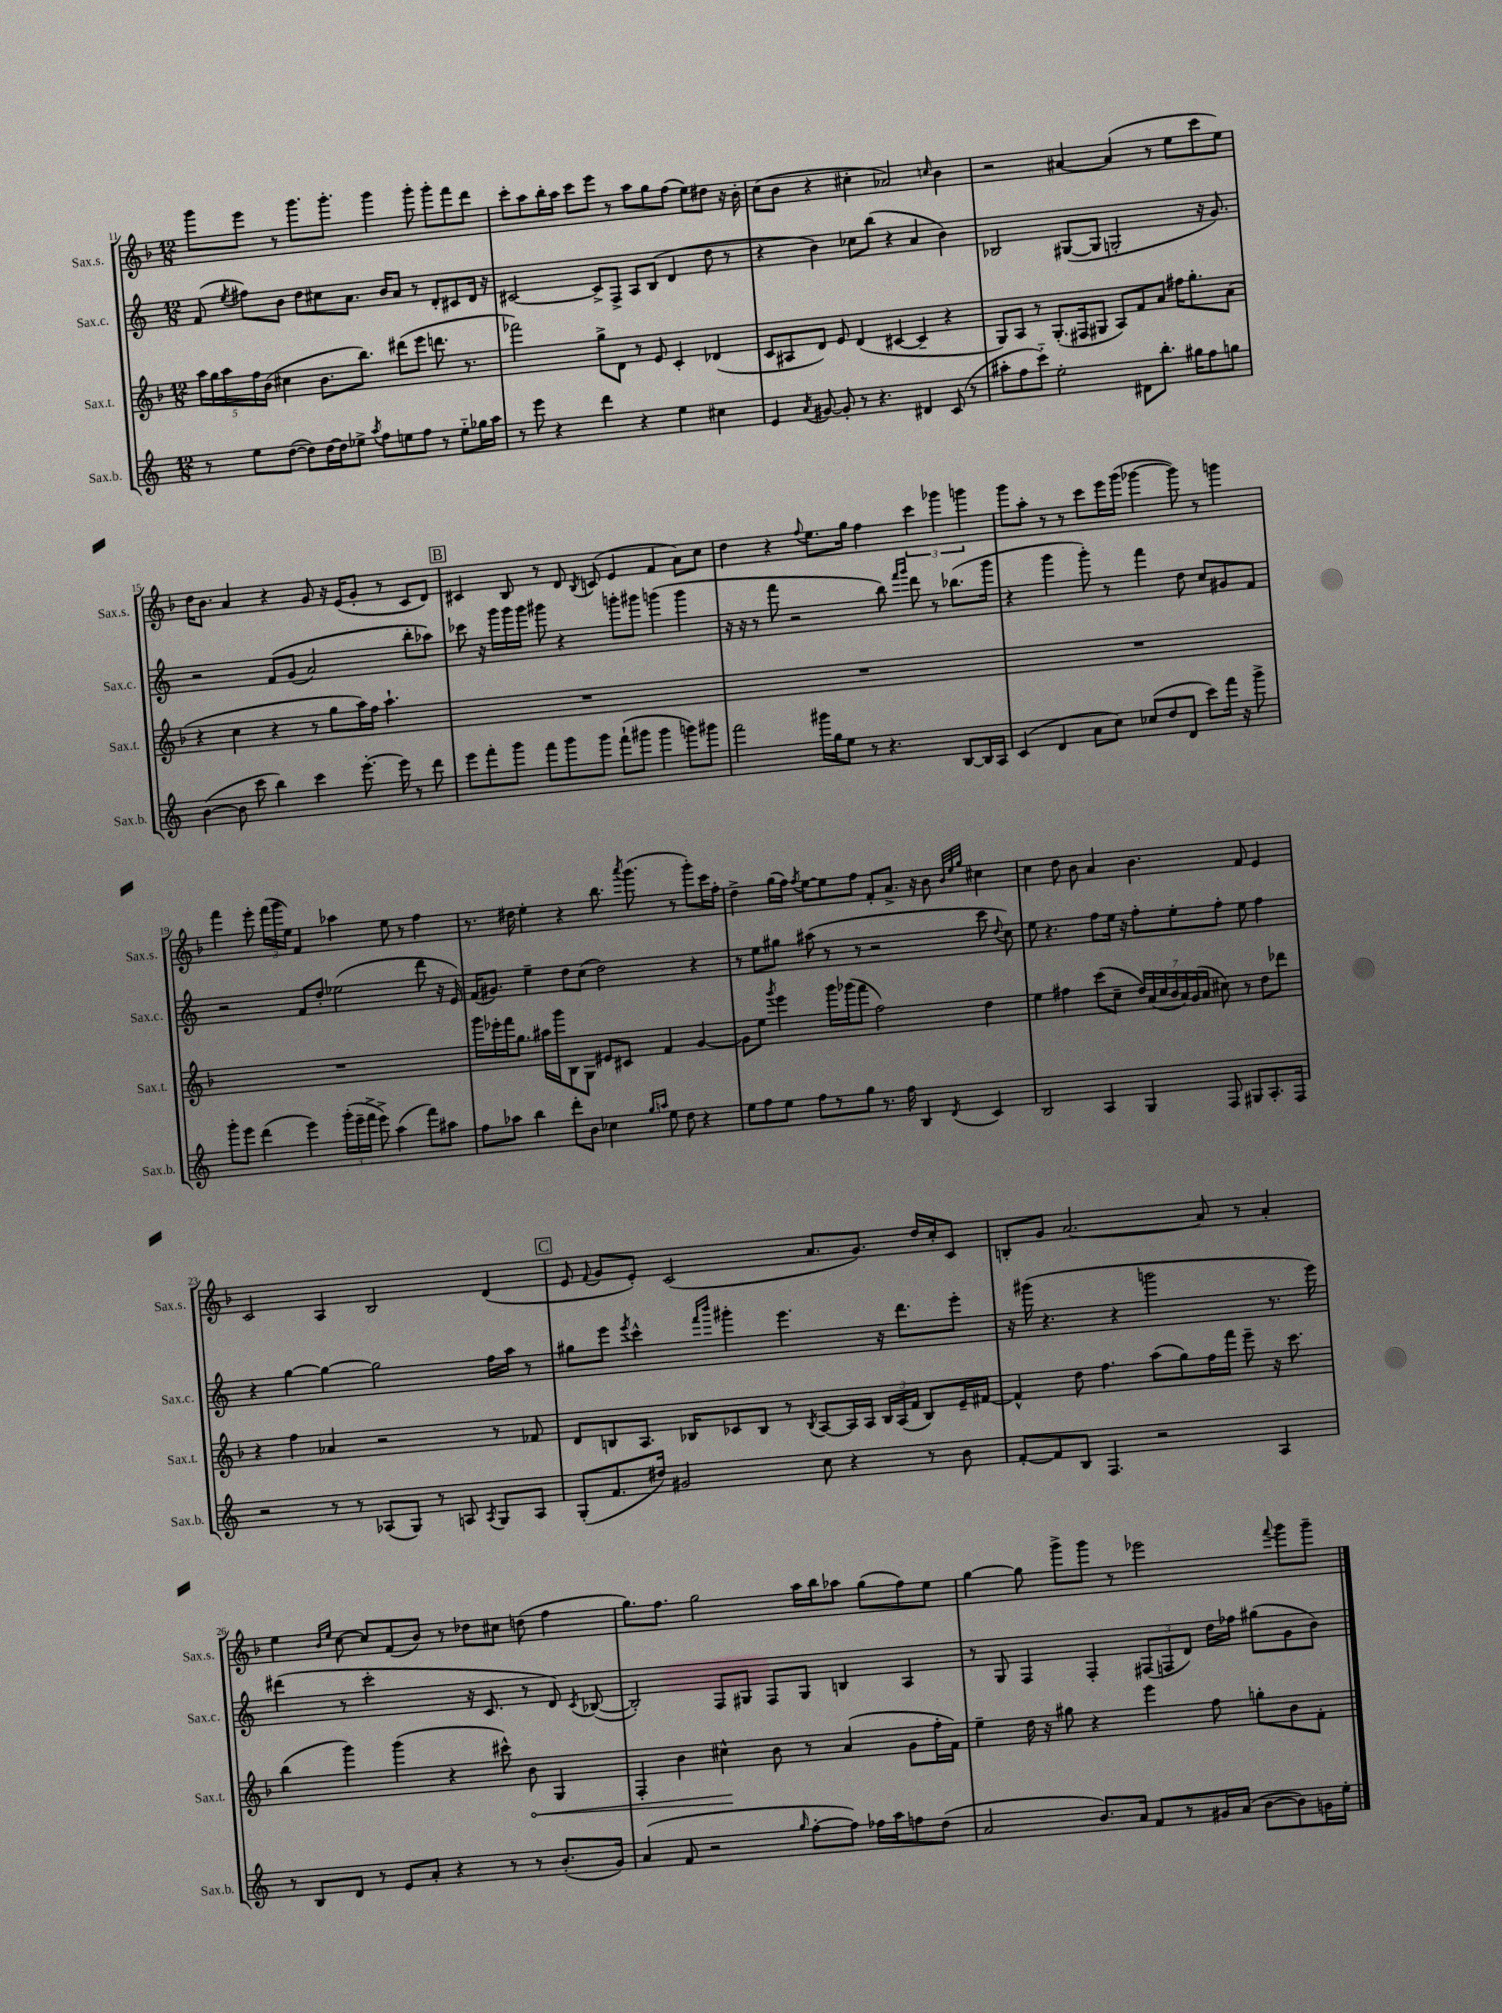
<<
\new StaffGroup <<
\new Staff = "s0" \with { instrumentName = "Sax.s." shortInstrumentName = "Sax.s." } {
    \clef treble \key f \major \numericTimeSignature \time 12/8
    \autoBeamOff g'''8[ e'''8] r8 g'''8.[ g'''8.]-. g'''4 g'''8-. g'''8[-. f'''8 d'''8] |
    c'''8[-. a''8 bes''16-. a''16] c'''8[ e'''8] r8 a''8[ g''8 f''8]( e''8[) dis''8] r16 bes'16-. |
    c''8[( bes'8] r4 cis''4-. aes'2) \grace { c''16 } bes'4 |
    r2 ais'4~ ais'4( r8 e''8[ c'''8 e''8]) |
    d''16[ bes'8.] a'4 r4 g'8 r16 e'16[( g'8]-. r8 c'8[ d'8]) |
    \mark \markup { \box "B" } cis'4 bes8 r8 d'8 \acciaccatura { bes8 } c'8( e'4 f'4 a'8[) c''8] |
    d''4 r4 \appoggiatura { f''8 } e''8.[ g''16] f''4 \tuplet 3/2 { c'''4 ges'''4 g'''4 } |
    g'''8[ a''8]-. r8 r8 c'''8[ e'''16 g'''16]( ges'''4~ ges'''8) r8 g'''4 |
    f'''4 e'''8-. \tuplet 3/2 { f'''16[( g'''16 e''16]) } f'4 aes''4 e''8 r8 f''4 |
    r8. dis''16 e''4-. r4 bes''8. \acciaccatura { a'''8 } g'''8.( r8 g'''8[-.) c'''16 f''16]-. |
    d''4-> g''16[( f''16]) \acciaccatura { f''8 } e''8[~ e''8 f''8] f'8[-. a'8.]-> r16 bes'8 \grace { bes'32[ e''32 g''32] } cis''4 |
    c''4 d''8 bes'8 a'4 bes'4. f'8 e'4 |
    c'2 a4 bes2 d'4( |
    \mark \markup { \box "C" } e'8 \appoggiatura { f'8 } g'8[ e'8]-.) c'2( a'8.[ g'8.]) d''16[ c''16-. c'8] |
    b8[-. g'8] a'2.~ a'8 r8 a'4-. |
    e''4 \grace { bes'16[ e''16] } c''8~ c''8[ f'8( bes'8]) r8 des''8[ cis''8] d''8( f''4 |
    g''8.[) f''8.] g''2 a''16[ bes''16 aes''8] g''8[( f''8) e''8] |
    g''4~ g''8 g'''8[-> g'''8] r8 ees'''2 \appoggiatura { f'''8 } g'''8[ g'''8]-- \bar "|." |
}
\new Staff = "s1" \with { instrumentName = "Sax.c." shortInstrumentName = "Sax.c." } {
    \clef treble \key c \major \numericTimeSignature \time 12/8
    \autoBeamOff f'8( \acciaccatura { e''8 } fis''8[) b'8] d''8[ cis''8 a'8.] b'16[ a'8] r8 d'8[-. cis'8 d'16] r16 |
    cis'2~ cis'8[-> f8]-> a8[ b8]( d'4 d''8 r8 |
    r4 b'4) ces''8[ b''8]( r4 a'4 b'4) |
    bes2 gis8[~( gis8] g2-. r16 g'8.) |
    r2 f'8[\( g'8]( a'2) b''8[-. aes''8]\) |
    \mark \markup { \box "B" } ces'''8 r16 g'''16[ g'''16 g'''16] gis'''8 r4 g'''8[-. gis'''8] g'''4( g'''4 |
    r16 r16 r8 f'''8 r2 b''8) \grace { f'''16[ g'''16] } d'''8 r8 bes''8.[( g'''16] |
    r4 g'''4 g'''8-.) r8 f'''4 d''8 c''8[ gis'8 f'8] |
    r2 f'8[ d''8]-. ees''2( d'''8 r16 e'16) |
    f'16[( gis'8.]) e''4-- d''8[ c''8]( d''2) r4 |
    r8 e''8[ gis''8] ais''8( r8 r8 r2 c'''8 \appoggiatura { d''8 } c''8) |
    e''8 r4. f''8[ e''16] r16 f''8[-. e''8-. f''8]-. e''8 f''4 |
    r4 g''4~ g''4~ g''2 f''16[ a''16] r8 |
    \mark \markup { \box "C" } gis''8[ e'''8] \acciaccatura { e'''8 } c'''4-^ \grace { f'''16[ b'''16] } gis'''4-. e'''4. r16 d'''8.[ e'''8]-. |
    r16 gis'''16( r4. r4 g'''2 r8. e'''16) |
    dis'''4( r8 c'''2-. r16 c'8. r8 d'8) \acciaccatura { c'8 } bes8~( |
    bes2-.) f8[ gis8] f8[ gis8] b4 a4 |
    r8 g8 f4 f4-. \tuplet 3/2 { fis8[( f8 d'8]) } d''16[ fes''16] gis''8[( g'8 b'8]) \bar "|." |
}
\new Staff = "s2" \with { instrumentName = "Sax.t." shortInstrumentName = "Sax.t." } {
    \clef treble \key f \major \numericTimeSignature \time 12/8
    \autoBeamOff \tuplet 5/4 { a''16[ g''16 a''16 f''16 bes'16]( } cis''4 bes'8.[ bes''8.]) dis'''8[( e'''8] d'''8. r8. |
    fes'''2) g''8[-> d'8] r8 e'8 c'4-. des'4( |
    c'8[ ais8 d'8]) e'8 d'4( cis'4~ cis'4-- r4 |
    g8[) a8] r8 g8.[-.( fis16 gis8] a8[) f'8 a'8] fis''16[ g''8.-. a'8]( |
    r4 c''4 r4 r8 g''8[ a''16) f''16] a''4.-! |
    \mark \markup { \box "B" } R1. |
    R1. |
    R1. |
    R1. |
    g'''16[ ees'''16-. f'''16 g''8.] ais''16[ g'''16 bes8 g8] eis'8[ cis'8] f'4 g'4~ |
    g'8[ e''8] \acciaccatura { g'''8 } e'''4 g'''16[ ges'''16( f'''8] f''2) d''4 |
    e''4 fis''4 c'''8[( c''8]-- \tuplet 7/4 { d''16[) a'16( c''16 bes'16 a'16) g'16( a'16] } cis''8) r8 d''8[ des'''8] |
    r4 f''4 aes'4 r2 r8 fes'8 |
    \mark \markup { \box "C" } d'8[ b8 a8.] bes16[ ces'8 bes8] r8 \acciaccatura { bes8 } a8[~ a16 a16] \tuplet 3/2 { bes16[ a16( f'16] } bes8[) e'16-- fis'16]~ |
    fis'4-^ d''8 f''4. a''8[( g''8) f''16 f'''16] e'''8-- r16 c'''8. |
    bes''4( g'''4) g'''4( r4 cis'''8-^) \once \override Hairpin.circled-tip = ##t bes'8\< g4 |
    f4-. bes'4 cis''4-^\! bes'8 r8 a'4( g'8[ f''16-. f'16]) |
    e''4-- d''16 r16 gis''8 r4 e'''4 f''8 g''8[-. bes'8 f'8]-. \bar "|." |
}
\new Staff = "s3" \with { instrumentName = "Sax.b." shortInstrumentName = "Sax.b." } {
    \clef treble \key c \major \numericTimeSignature \time 12/8
    \autoBeamOff r8 e''8[ d''8]~( d''8[) d''16~ d''16 ees''8]-> \acciaccatura { a''8 } f''8[ e''8 f''8] r8 e''8[-_ ges''16 a''16] |
    r8 e'''8 r4 d'''4 r4 e''4 cis''4 |
    e'4 \acciaccatura { a'8 } gis'8~ gis'8-. r8 r4. dis'4 c'8( r8 |
    ais''8[-. f''8 c'''8]-_) e''2-. dis'8[ b''8.]-. gis''16[ f''8 g''8] |
    b'4~( b'8 c'''8 b''4) c'''4 e'''8.~-. e'''16 r8 d'''8 |
    \mark \markup { \box "B" } e'''8[ f'''8-. g'''8] f'''8[ g'''8 g'''8] f'''8[-!( gis'''8] gis'''4 g'''8[) gis'''8] |
    f'''2 gis'''16[ g''16 e''8] r8 r4. b8[~ b16 a16] |
    c'4( d'4 a'8[ c''8]) ces''8[( d''8 d'8] c'''8[) f'''16] r16 g'''8-> |
    g'''8[-. e'''8] d'''4( e'''4) \tuplet 3/2 { g'''16[-.( e'''16-- f'''16]-> } e'''8->) a''4( f'''8[) ais''8] |
    f''8[ aes''8] b''4 d'''8[-. b'8] ces''4 \grace { g''16[ a''16] } e''8 d''8 r4 |
    e''8[ f''8 e''8] f''8[ r8 g''8] r8. f''16 b4 \acciaccatura { d'8 } c'4 |
    b2 a4 g4 f8 gis8[ a8.-. f16] |
    r2 r8 r8 aes8[( g8]) r8 a8 \acciaccatura { a8 } g8[ a8] |
    \mark \markup { \box "C" } g8[-.( f'8. dis''16]) gis'2 c''8 r4 r8 b'8 |
    f'8[~-. f'8 b8] f4. r2 a4 |
    r8 b8[ d'8] r8 e'8[ a'8]-. r4 r8 r8 b'8.[-.( g'16]) |
    a'4( f'8 r2 \grace { g''16 } f''8[~-. f''8]) fes''16[ a''16 f''8 d''8]( |
    a'2 b'8.[) a'16] f'8[ r8 gis'16 a'16]( b'8[~ b'8) g'16 e''16]-. \bar "|." |
}
>>
>>
\layout { \context { \Score currentBarNumber = #11 } }
